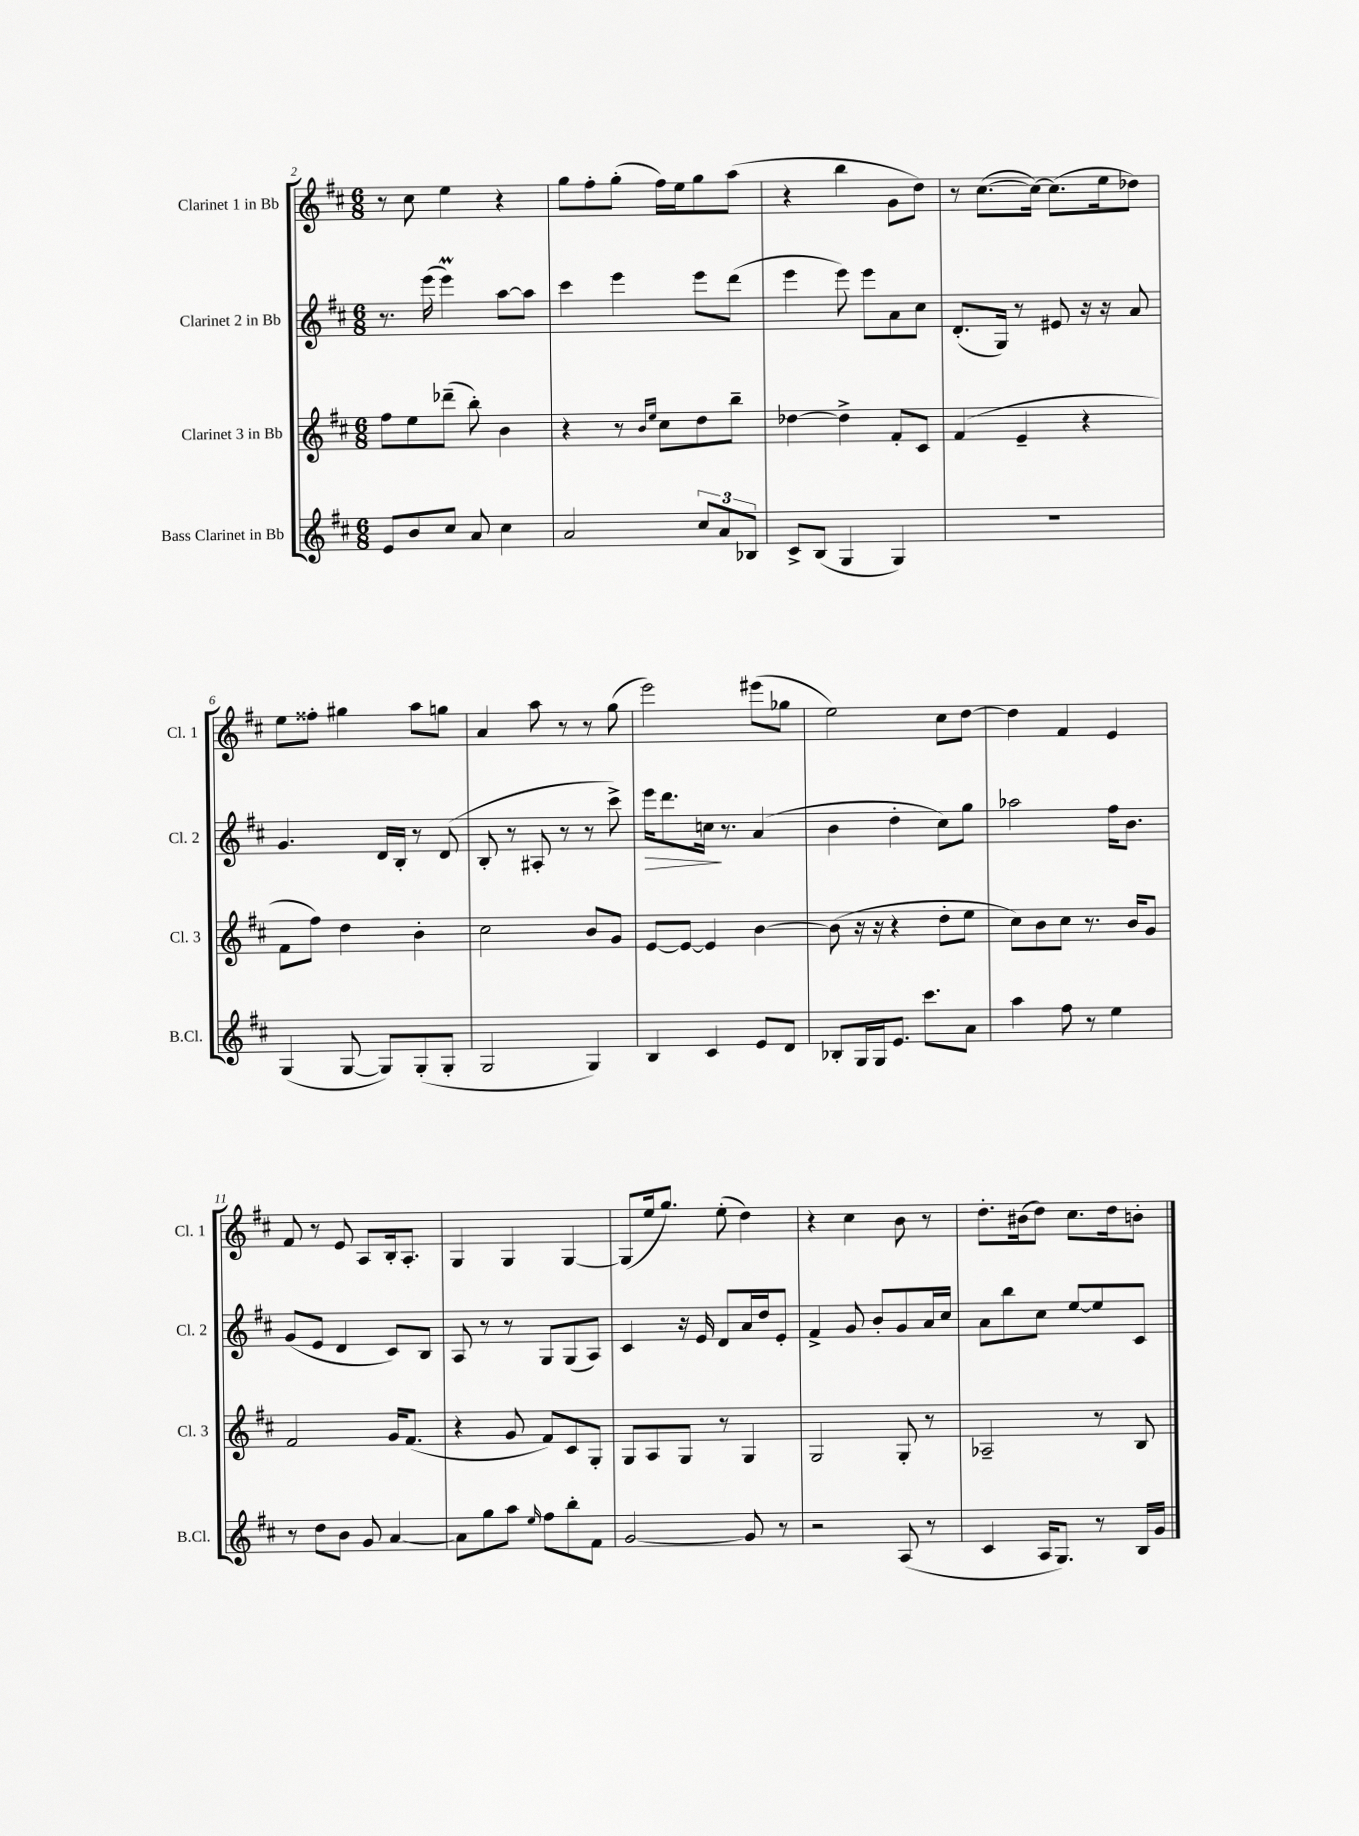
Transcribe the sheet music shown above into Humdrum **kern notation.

**kern	**kern	**kern	**dynam	**kern
*part4	*part3	*part2	*part2	*part1
*staff4	*staff3	*staff2	*staff2	*staff1
*I"Bass Clarinet in Bb	*I"Clarinet 3 in Bb	*I"Clarinet 2 in Bb	*	*I"Clarinet 1 in Bb
*I'B.Cl.	*I'Cl. 3	*I'Cl. 2	*	*I'Cl. 1
*clefG2	*clefG2	*clefG2	*	*clefG2
*k[f#c#]	*k[f#c#]	*k[f#c#]	*	*k[f#c#]
*M6/8	*M6/8	*M6/8	*	*M6/8
=2	=2	=2	=2	=2
8e/L	8ff#\L	8.r	.	8r
8b/	8ee\	.	.	8cc#\
.	.	(16eee\	.	.
8cc#/J	(8ddd-X~\J	4eeeM\)	.	4ee\
8a/	8bb'\)	.	.	.
4cc#\	4b\	[8aa\L	.	4r
.	.	8aa\J]	.	.
=3	=3	=3	=3	=3
2a/	4r	4ccc#\	.	8gg\L
.	.	.	.	8ff#'\
.	8r	4eee\	.	(8gg'\J
.	16qqb/LL	.	.	.
.	16qqee/JJ	.	.	.
.	8cc#\L	.	.	16ff#\LL)
.	.	.	.	16ee\J
12cc#/L	8dd\	8eee\L	.	8gg\
12a/	.	.	.	.
.	8bb~\J	(8ddd\J	.	(8aa\J
12B-X/J	.	.	.	.
=4	=4	=4	=4	=4
8c#^/L	[4dd-X\	4eee\	.	4r
(8B/J	.	.	.	.
4G/	4dd-^\]	8eee\)	.	4bb\
.	.	8eee\L	.	.
4G/)	8f#'/L	8a\	.	8g\L
.	8c#/J	8cc#\J	.	8dd\J)
=5	=5	=5	=5	=5
2.r	(4f#/	(8.d'/L	.	8r
.	.	.	.	([8.cc#\L
.	.	16G/Jk)	.	.
.	4e~/	8r	.	.
.	.	.	.	16cc#\Jk_)
.	.	8e#X/	.	(8.cc#\L]
.	4r	16r	.	.
.	.	16r	.	16ee\k
.	.	8a/	.	8dd-X\J)
!!LO:LB:g=z
=6	=6	=6	=6	=6
(4G/	8f#\L	4.g/	.	8ee\L
.	8ff#\J)	.	.	8ff##X'\J
[8G/	4dd\	.	.	4gg#X\
8G/L])	.	16d/LL	.	.
.	.	16B'/JJ	.	.
(8G'/	4b'\	8r	.	8aa\L
8G'/J	.	(8d/	.	8ggn\J
=7	=7	=7	=7	=7
2G/	2cc#\	8B'/	.	4a/
.	.	8r	.	.
.	.	8A#X'/	.	8aa\
.	.	8r	.	8r
4G/)	8b/L	8r	.	8r
.	8g/J	8ccc#^\)	.	(8gg\
=8	=8	=8	=8	=8
!	!	!	!LO:HP:b	!
4B/	[8e/L	16eee\KL	>	2eee\)
.	.	8.ddd\	.	.
.	8e/J_	.	.	.
4c#/	4e/]	16ccn\Jk	.	.
.	.	8.r	]	.
8e/L	[4b\	(4a/	.	(8eee#X\L
8d/J	.	.	.	8gg-X\J
=9	=9	=9	=9	=9
8B-X'/L	(8b\]	4b\	.	2ee\)
16G/L	16r	.	.	.
16G/J	16r	.	.	.
8.e/J	4r	4dd'\	.	.
8.ccc#\L	.	.	.	.
.	8dd'\L	8cc#\L)	.	8cc#\L
8a\J	8ee\J	8gg\J	.	[8dd\J
=10	=10	=10	=10	=10
4aa\	8cc#\L)	2aa-X\	.	4dd\]
.	8b\	.	.	.
8ff#\	8cc#\J	.	.	4f#/
8r	8.r	.	.	.
4ee\	.	16ff#\KL	.	4e/
.	16b/KL	8.b\J	.	.
.	8g/J	.	.	.
!!LO:LB:g=z
=11	=11	=11	=11	=11
8r	2f#/	(8g/L	.	8f#/
8dd\L	.	8e/J	.	8r
8b\J	.	4d/	.	8e/
8g/	.	.	.	8A/L
[4a/	16g/KL	8c#/L)	.	16B'/k
.	(8.f#/J	.	.	8.A'/J
.	.	8B/J	.	.
=12	=12	=12	=12	=12
8a\L]	4r	8A/	.	4G/
8gg\	.	8r	.	.
8aa\J	8g/	8r	.	4G/
16qqee/	.	.	.	.
8ff#\L	8f#/L)	8G/L	.	.
8bb'\	8c#/	(8G/	.	[4G/
8f#\J	8G'/J	8A/J)	.	.
=13	=13	=13	=13	=13
[2g/	8G/L	4c#/	.	(8G/L]
.	8A/	.	.	16ee/k
.	.	.	.	8.gg/J)
.	8G/J	16r	.	.
.	.	16e/	.	.
.	8r	8d/L	.	(8ee'\
8g/]	4G/	16a/L	.	4dd\)
.	.	16dd/J	.	.
8r	.	8e'/J	.	.
=14	=14	=14	=14	=14
2r	2G/	4f#^/	.	4r
.	.	8g/	.	4cc#\
.	.	8b'/L	.	.
(8A/	8G'/	8g/	.	8b\
8r	8r	16a/L	.	8r
.	.	16cc#/JJ	.	.
=15	=15	=15	=15	=15
4c#/	2A-X~/	8a\L	.	8.dd'\L
.	.	8bb\	.	.
.	.	.	.	(16b#X\k
16A/KL	.	8cc#\J	.	8dd\J)
8.G/J)	.	.	.	.
.	.	[8ee/L	.	8.cc#\L
8r	8r	8ee/]	.	.
.	.	.	.	16dd\k
16B/LL	8B/	8c#/J	.	8bn'\J
16g/JJ	.	.	.	.
==	==	==	==	==
*-	*-	*-	*-	*-
